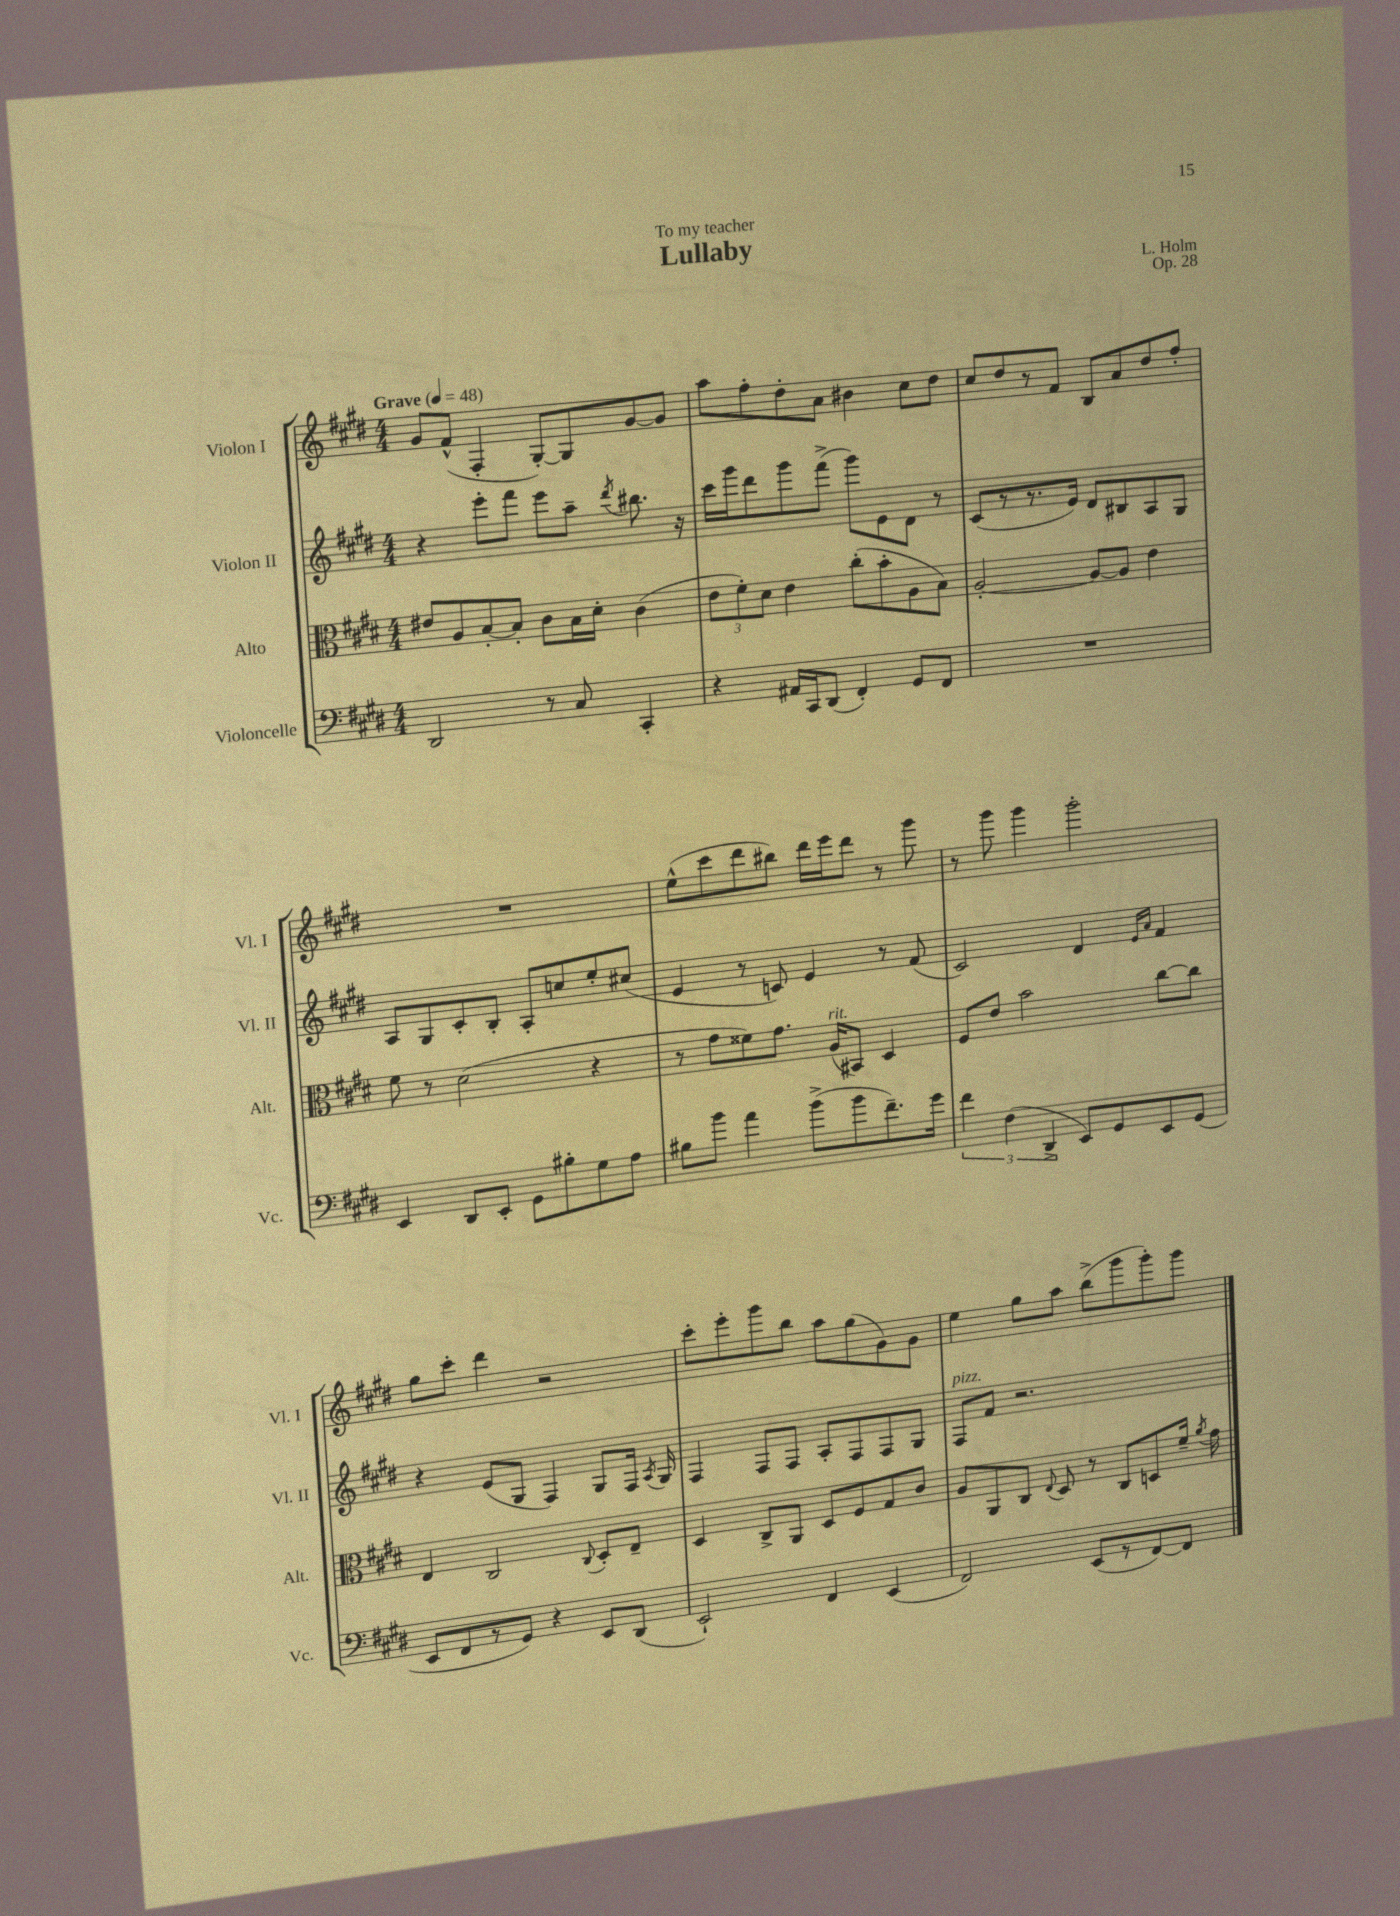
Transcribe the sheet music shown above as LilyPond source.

\header { title = "Lullaby" composer = "L. Holm" dedication = "To my teacher" opus = "Op. 28" }
<<
\new StaffGroup <<
\new Staff = "s0" \with { instrumentName = "Violon I" shortInstrumentName = "Vl. I" } {
    \clef treble \key e \major \numericTimeSignature \time 4/4 \tempo "Grave" 4 = 48
    \autoBeamOff gis'8[ fis'8]-^( fis4-. gis8[~-.) gis8 gis'8~ gis'8] |
    a''8[ fis''8-. dis''8-. a'8] bis'4 cis''8[ dis''8] |
    cis''8[ dis''8 r8 fis'8] b8[ a'8 dis''8 fis''8]-. |
    R1 |
    e''8[-^( cis'''8 dis'''8 bis''8]) dis'''16[ e'''16 dis'''8] r8 gis'''8 |
    r8 gis'''8 gis'''4 gis'''2-. |
    gis''8[ cis'''8]-. dis'''4 r2 |
    cis'''8[-. e'''8-. gis'''8 b''8] a''8[ gis''8( gis'8) gis'8] |
    e''4 gis''8[ a''8] b''8[->( gis'''8 gis'''8-.) gis'''8] \bar "|." |
}
\new Staff = "s1" \with { instrumentName = "Violon II" shortInstrumentName = "Vl. II" } {
    \clef treble \key e \major \numericTimeSignature \time 4/4
    \autoBeamOff r4 e'''8[-. fis'''8] e'''8[ a''8]-- \acciaccatura { dis'''8 } bis''8. r16 |
    cis'''16[ gis'''16 dis'''8 gis'''8 fis'''8]->( gis'''8[) e'8 dis'8] r8 |
    cis'8[( r8 r8. e'16]) dis'8[ bis8 a8 gis8] |
    a8[ gis8 cis'8-. b8]-. a8[-. c''8 e''8-. cis''8]( |
    e'4 r8 c'8) e'4 r8 fis'8( |
    cis'2) dis'4 \grace { e'16[ a'16] } fis'4 |
    r4 e'8[( gis8] fis4) gis8[ fis16] \acciaccatura { a8 } gis16 |
    fis4 fis8[ fis8] a8[-. fis8 fis8 gis8] |
    fis8[^\markup { \italic "pizz." } fis'8] r2. \bar "|." |
}
\new Staff = "s2" \with { instrumentName = "Alto" shortInstrumentName = "Alt." } {
    \clef alto \key e \major \numericTimeSignature \time 4/4
    \autoBeamOff eis'8[ a8 b8~-. b8]-. cis'8[ b16 dis'16]-. cis'4( |
    \tuplet 3/2 { e'8[ fis'8-.) dis'8] } e'4 cis''8[-.( b'8-. a8 b8]) |
    a2~-. a8[~ a8] e'4 |
    fis'8 r8 dis'2( r4 |
    r8 gis'8[ fisis'8) gis'8.] a16[^\markup { \italic "rit." }( bis,8]) dis4 |
    fis8[ e'8] b'2 cis''8[~ cis''8] |
    e4 cis2 \appoggiatura { cis8 } dis8[-. e8]-- |
    dis4 cis8[-> a,8] dis8[ fis8 gis8 cis'8] |
    a8[ a,8 cis8] \appoggiatura { e8 } dis8 r8 cis8[ d8 fis'16]-- \acciaccatura { a'8 } gis'16 \bar "|." |
}
\new Staff = "s3" \with { instrumentName = "Violoncelle" shortInstrumentName = "Vc." } {
    \clef bass \key e \major \numericTimeSignature \time 4/4
    \autoBeamOff dis,2 r8 cis8 cis,4-. |
    r4 ais,16[ cis,16 dis,8]( fis,4-.) gis,8[ fis,8] |
    R1 |
    e,4 dis,8[ e,8]-. gis,8[ bis8-. gis8 a8] |
    bis8[ b'8] a'4 b'8[->( b'8 fis'8.--) gis'16] |
    \tuplet 3/2 { fis'4 fis4( dis,4-> } e,8[) gis,8 e,8 gis,8]( |
    e,8[ fis,8 r8 gis,8]) r4 e,8[ dis,8]( |
    e,2-!) fis,4 e,4( |
    fis,2) e,8[( r8 fis,8~) fis,8] \bar "|." |
}
>>
>>
\layout { \context { \Score \remove "Bar_number_engraver" } }
